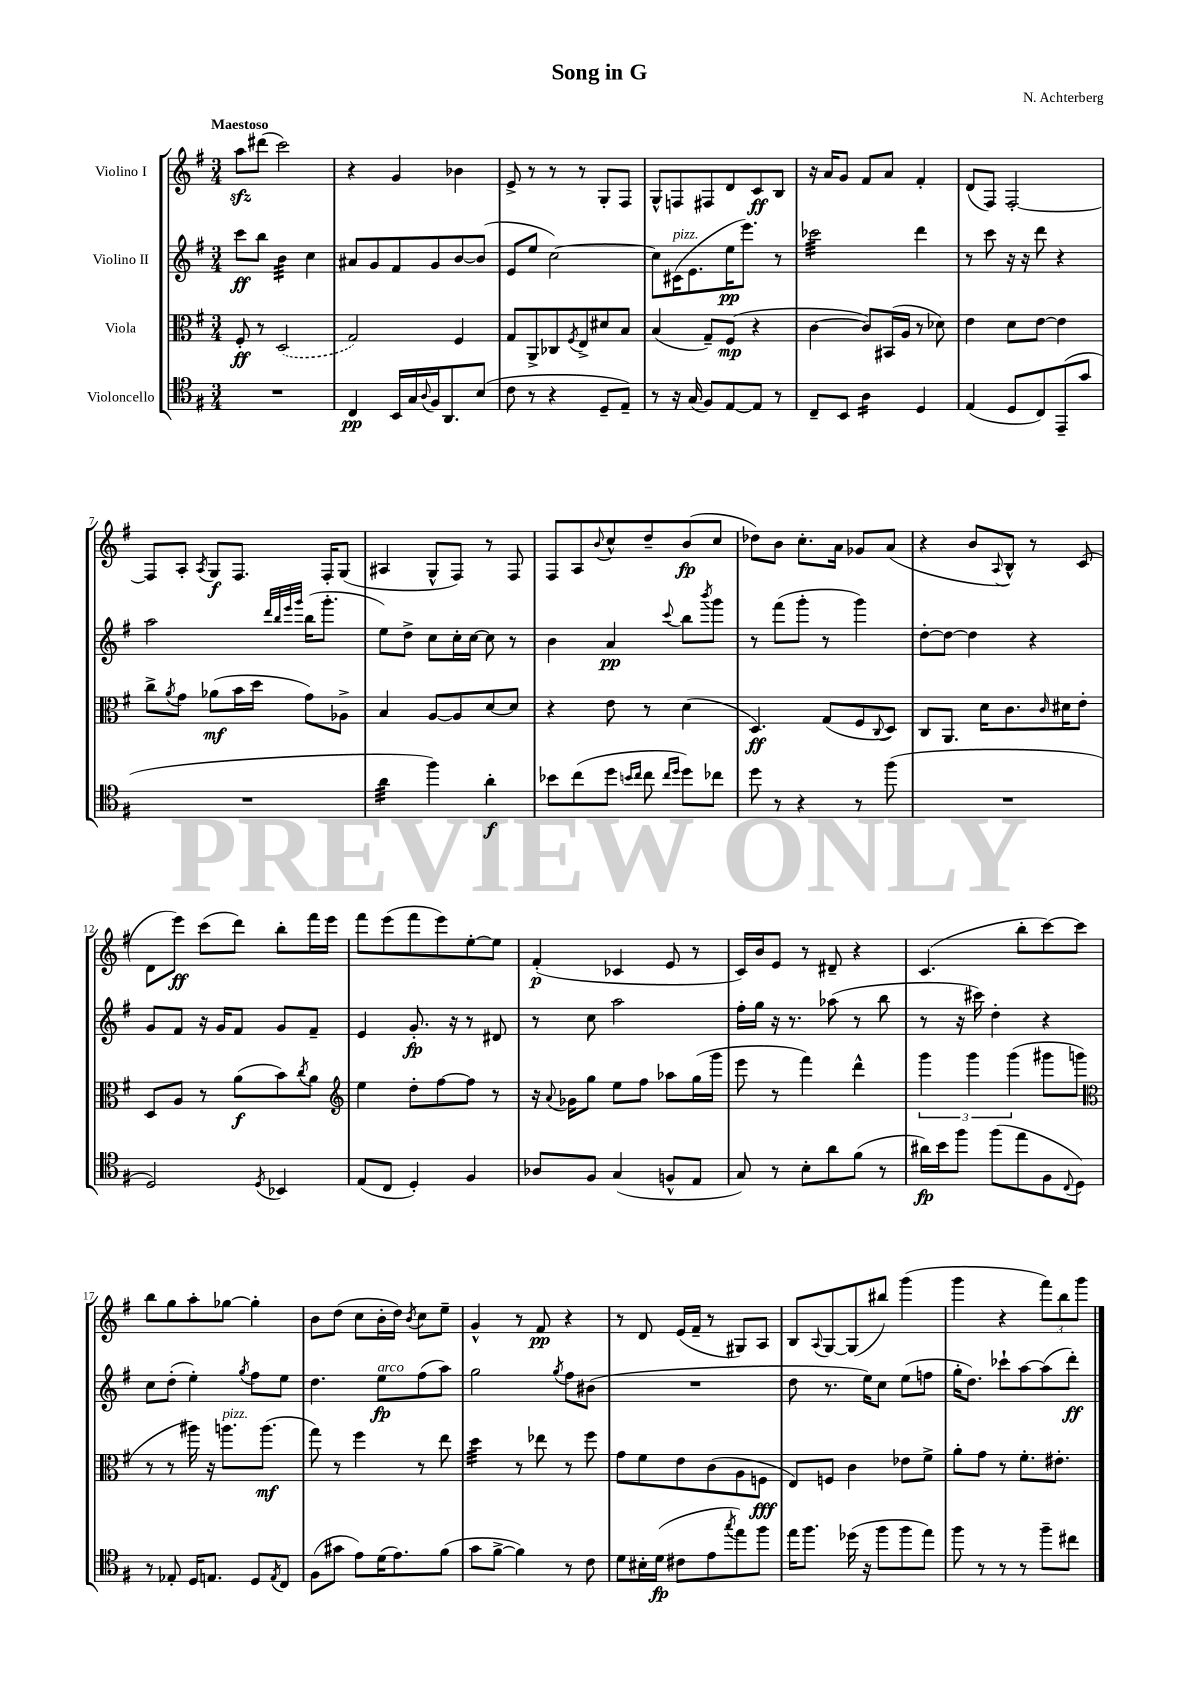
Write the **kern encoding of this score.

**kern	**kern	**kern	**kern
*staff4	*staff3	*staff2	*staff1
*clefC4	*clefC3	*clefG2	*clefG2
*k[f#]	*k[f#]	*k[f#]	*k[f#]
*M3/4	*M3/4	*M3/4	*M3/4
2.r	8F#'	8ccc	8aa
.	8r	8bb	(8ddd#
.	(2D	4b	2ccc)
.	.	4cc	.
=	=	=	=
4C	2G)	8a#	4r
.	.	8g	.
16BB	.	8f#	4g
16G	.	.	.
8qqA	.	.	.
16F#	.	8g	.
8.AA	.	.	.
.	4F#	[8b	4b-
(8B	.	(8b]	.
=	=	=	=
8c	8G	8e	8e^
8r	8AA^	8ee	8r
4r	8C-	[2cc)	8r
.	8qF#	.	.
.	8E^	.	8r
8D~	8d#	.	8G'
8E~)	8B	.	8F#
=	=	=	=
8r	(4B	8cc]	8G^^
16r	.	(16c#	8F
(16G	.	8.e	.
8F#)	8G~)	.	8F#
[8E	(8F#	16ee	8d
.	.	8.eee)	.
8E]	4r	.	8c
8r	.	8r	8B
=	=	=	=
8C~	[4c	2ccc-	16r
.	.	.	16a
8BB	.	.	8g
4A	8c])	.	8f#
.	(16BB#	.	8a
.	16A	.	.
4D	8r	4ddd	4f#'
.	8d-)	.	.
=	=	=	=
(4E	4e	8r	(8d
.	.	8ccc	8F#)
8D	8d	16r	[2F#'
.	.	16r	.
8C)	[8e	8ddd	.
(8EE~	4e]	4r	.
8g	.	.	.
=	=	=	=
2.r	8cc^	2aa	8F#]
.	8qa	.	.
.	8g	.	8A'
.	.	.	8qA
.	(8a-	.	8G
.	16b	.	8.F#
.	16dd	.	.
.	.	32qqddd	.
.	.	32qqbb	.
.	.	32qqeee	.
.	.	32qqggg	.
.	8g)	(16bb	.
.	.	8.ggg'	16F#'
.	8A-^	.	(8G
=	=	=	=
4a	4B	8ee)	4A#
.	.	8dd^	.
4ff#)	[8A	8cc	8G^^
.	8A]	16cc'	8F#)
.	.	[16cc	.
4a'	[8d	8cc]	8r
.	8d]	8r	8F#
=	=	=	=
8b-	4r	4b	8F#
(8cc	.	.	8A
.	.	.	8qqb
8dd	8e	4a	8cc^^
16qqb	.	.	.
16qqcc	.	.	.
8cc	8r	.	8dd~
16qqcc	.	.	.
16qqdd	.	8qqccc	.
8dd)	(4d	8bb	(8b
.	.	8qbbb	.
8cc-	.	8ggg	8cc
=	=	=	=
8dd	4.D)	8r	8dd-)
8r	.	(8fff#	8b
4r	.	8ggg'	8.cc'
.	(8G	8r	.
.	.	.	16a
8r	8F#	4ggg)	8g-
.	8qqC	.	.
(8ff#	8D)	.	(8a
=	=	=	=
2.r	8C	[8dd'	4r
.	8.AA	8dd_	.
.	.	4dd]	8b
.	16d	.	.
.	.	.	8qqA
.	8.c	.	8B^^)
.	.	4r	8r
.	16qqc	.	.
.	16d#	.	.
.	8e'	.	(8c
=	=	=	=
2D)	8D	8g	8d
.	8A	8f#	8eee)
.	8r	16r	(8ccc
.	.	16g	.
.	(8a	8f#	8ddd)
8qD	.	.	.
4BB-	8b)	8g	8bb'
.	8qcc	.	.
.	8a	8f#~	16fff#
.	.	.	16eee
=	=	=	=
*	*clefG2	*	*
(8E	4ee	4e	8fff#
8C	.	.	(8eee
4D')	8dd'	8.g'	8fff#
.	[8ff#	.	8eee)
.	.	16r	.
4F#	8ff#]	8r	[8ee'
.	8r	8d#	8ee]
=	=	=	=
8A-	16r	8r	(4f#'
.	8qqa	.	.
.	16g-	.	.
8F#	8gg	8cc	.
(4G	8ee	2aa	4c-
.	8ff#	.	.
8F^^	8aa-	.	8e
8E	(16gg	.	8r
.	16ggg	.	.
=	=	=	=
8G)	8eee	16ff#'	16c)
.	.	16gg	16b
8r	8r	16r	8e
.	.	8.r	.
8B'	4fff#)	.	8r
8a	.	(8aa-	8d#~
(8f#	4ddd^^	8r	4r
8r	.	8bb	.
=	=	=	=
16a#)	6ggg	8r	(4.c
16b	.	.	.
8ff#	.	16r	.
.	6ggg	.	.
.	.	16ccc#)	.
(8ff#	.	4dd'	.
.	(6ggg	.	.
8ee	.	.	8bb'
8F#	8ggg#	4r	[8ccc)
8qqC	.	.	.
8D)	8ggg	.	8ccc]
=	=	=	=
*	*clefC3	*	*
8r	8r	8cc	8bb
8E-'	8r	(8dd'	8gg
16D	16aa#)	4ee')	8aa'
8.E	16r	.	.
.	8.aa	.	[8gg-
.	.	8qgg	.
8D	.	8ff#	4gg-']
.	(8.aa	.	.
8qE	.	.	.
8C	.	8ee	.
=	=	=	=
(8F#	8gg)	4.dd	8b
8g#	8r	.	(8dd
8e)	4ff#	.	8cc
(16d	.	8ee	16b'
8.e)	.	.	16dd)
.	.	.	8qb
.	8r	(8ff#	8cc
(8f#	8ee	8aa)	8ee~
=	=	=	=
8g	4dd	2gg	4g^^
[8f#^	.	.	.
4f#])	8r	.	8r
.	8ee-	.	8f#
.	.	8qgg	.
8r	8r	8ff#	4r
8c	8ff#	(8b#	.
=	=	=	=
8d	8g	2.r	8r
16B#'	8f#	.	8d
(16d	.	.	.
8c#	8e	.	(16e
.	.	.	16f#~
8e	(8c	.	8r
8qgg	.	.	.
8ee)	8A	.	8G#)
8ff#	8F	.	8A
=	=	=	=
16ee	8E)	8dd	8B
8.ff#	.	.	.
.	.	.	8qqA
.	8F	8.r	[8G
(16dd-	4c	.	(8G]
16r	.	16ee)	.
8ff#	.	8cc	8bb#)
8ff#	8e-	(8ee	(4ggg
8ee)	8f#^	8ff	.
=	=	=	=
8ff#	8a'	16gg'	4ggg
.	.	8.dd)	.
8r	8g	.	.
8r	8r	8ccc-`	4r
8r	8.f#'	[8aa	.
8ff#~	.	(8aa]	12fff#)
.	8.e#'	.	.
.	.	.	12bb
8cc#	.	8ddd')	.
.	.	.	12ggg
==	==	==	==
*-	*-	*-	*-
